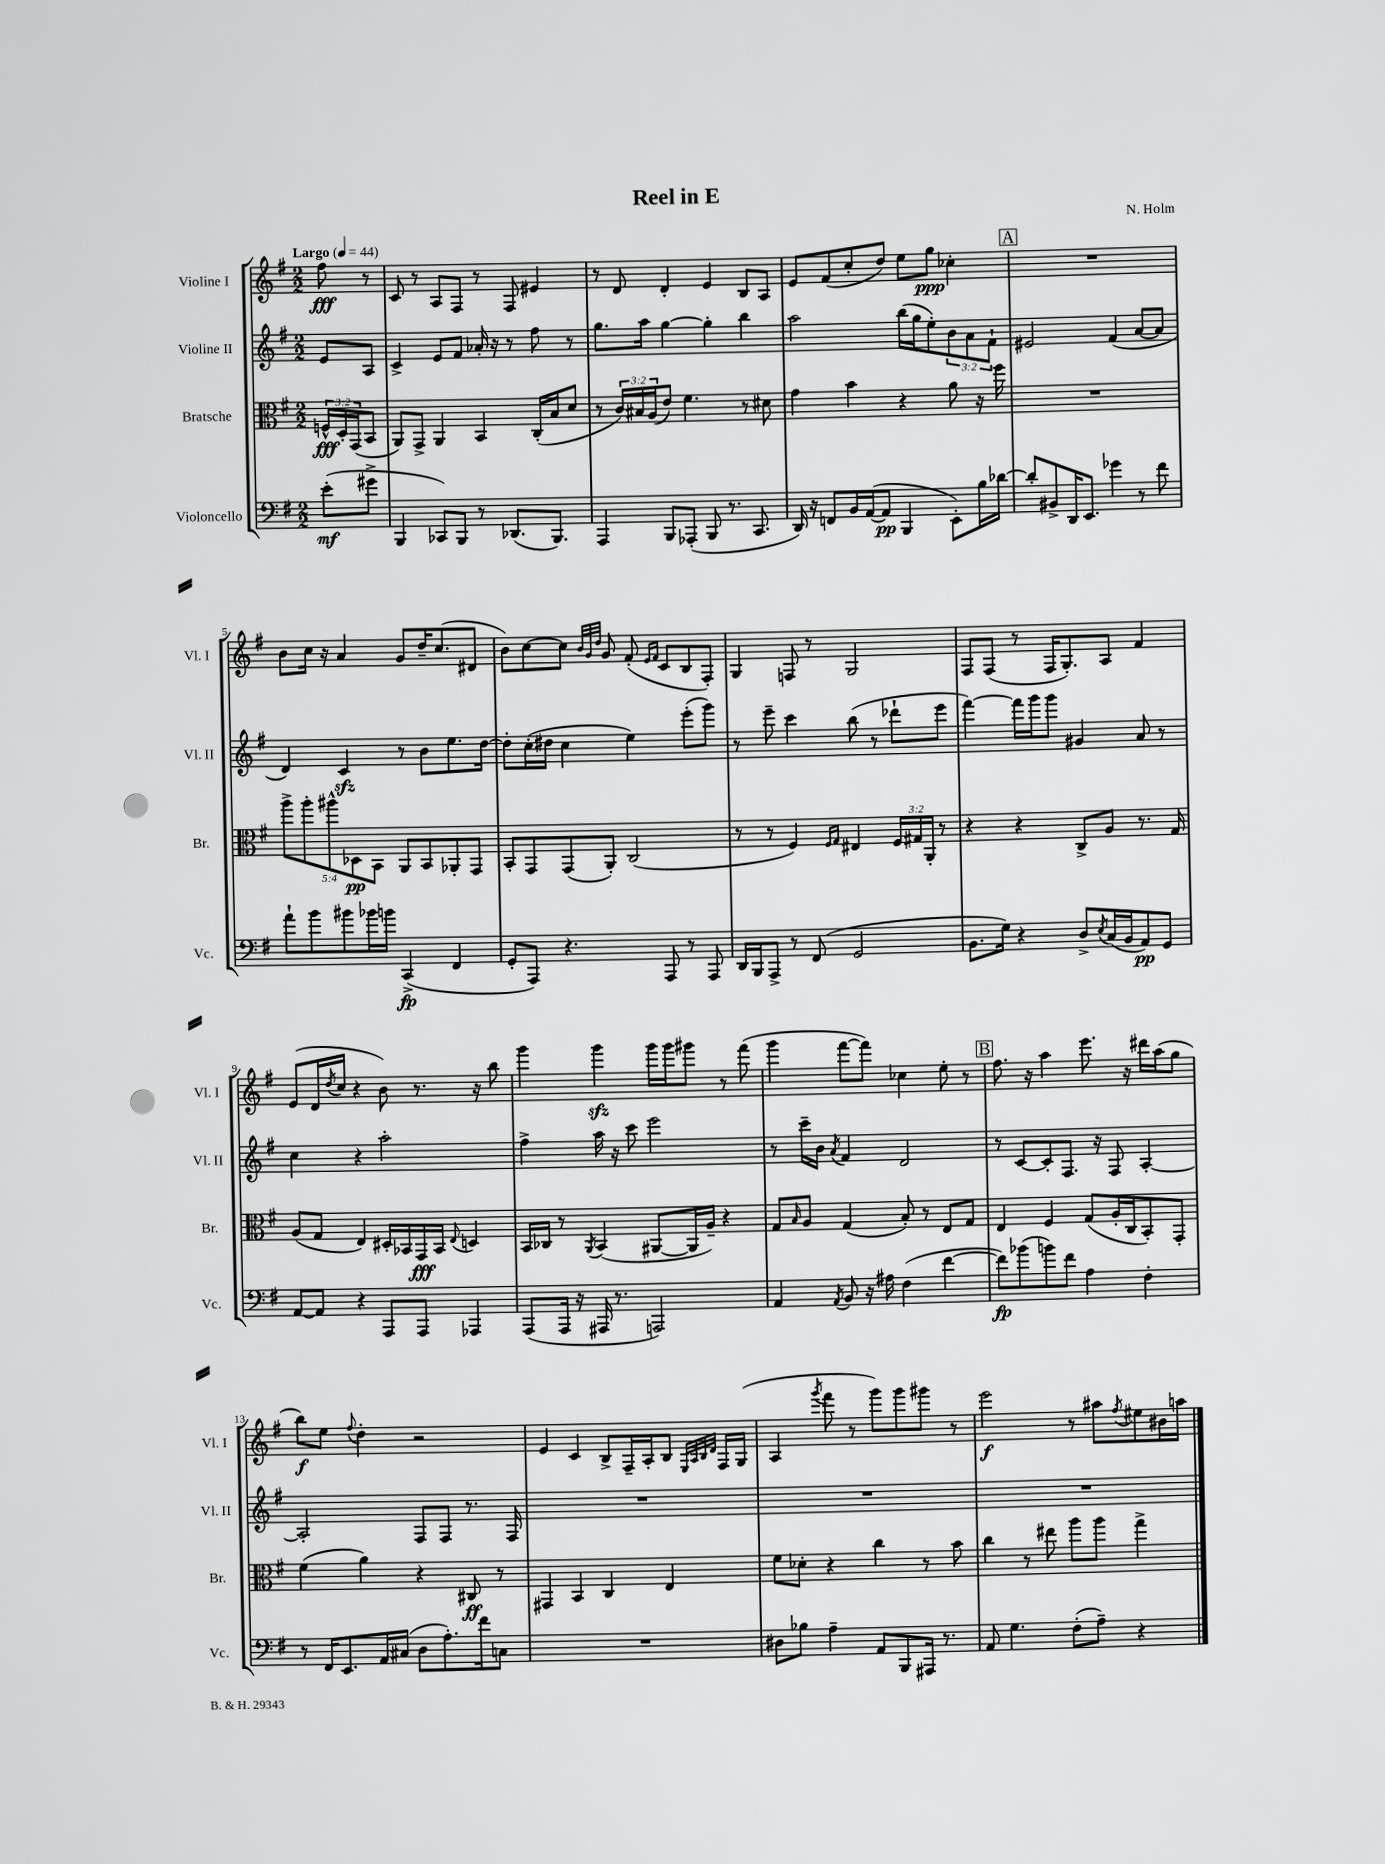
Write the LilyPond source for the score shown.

\header { title = "Reel in E" composer = "N. Holm" }
<<
\new StaffGroup <<
\new Staff = "s0" \with { instrumentName = "Violine I" shortInstrumentName = "Vl. I" } {
    \clef treble \key g \major \numericTimeSignature \time 2/2 \partial 4 \tempo "Largo" 4 = 44
    fis''8\fff r8 |
    c'8 r8 a8 fis8 r8 fis8 eis'4 |
    r8 d'8 d'4-. e'4 b8 a8 |
    e'8 fis'8( c''8-. d''8) e''8 g''8\ppp ces''4-. |
    \mark \markup { \box "A" } R1 |
    b'8 c''16 r16 a'4 g'8 d''16-- c''8.( dis'8 |
    b'8) c''8~ c''8 \grace { b'32 g'32 d''32 } g'8 fis'8-.( \grace { e'16 fis'16 } c'8 b8 fis8-.) |
    g4 f8 r8 g2 |
    fis8 fis8( r8 fis16 g8.-.) a8 fis'4 |
    e'8( d'16 \acciaccatura { d''8 } c''16 r4 b'8) r8. r16 b''8 |
    g'''4 g'''4\sfz g'''16 g'''16 gis'''8 r8 fis'''8( |
    g'''4 fis'''8~ fis'''8) ces''4 e''8-. r8 |
    \mark \markup { \box "B" } fis''8. r16 a''4 e'''8. r16 dis'''16 a''16( g''8 |
    b''8\f) e''8 \appoggiatura { fis''8 } d''4-. r2 |
    e'4 c'4 b8-> fis16-- a16-. b8 \grace { e32 a32 b32 d'32 } fis16 g16( |
    a4 \acciaccatura { g'''8 } fis'''8 r8 g'''8) g'''8 gis'''8 r8 |
    e'''2\f r8 ais''8 \acciaccatura { fis''8 } eis''8 bis'16 a''16 \bar "|." |
}
\new Staff = "s1" \with { instrumentName = "Violine II" shortInstrumentName = "Vl. II" } {
    \clef treble \key g \major \numericTimeSignature \time 2/2 \override Staff.TupletNumber.text = #tuplet-number::calc-fraction-text \partial 4
    e'8 a8 |
    c'4-> e'8 fis'8 aes'16-. r16 r8 fis''8 r8 |
    g''8. a''16 g''4~ g''4-. b''4 |
    a''2 b''16( g''16 e''8-.) \tuplet 3/2 { b'8 a'8 fis'8-! } |
    \mark \markup { \box "A" } eis'2 fis'4( a'8~ a'8 |
    d'4) c'4\sfz r8 b'8 e''8. d''16~ |
    d''8-. c''16-.( dis''16 c''4 e''4) e'''8-.( g'''8) |
    r8 e'''8-- c'''4 b''8( r8 des'''8-! e'''8 |
    fis'''4~) fis'''16 g'''16 g'''8 gis'4 a'8 r8 |
    c''4 r4 a''2-. |
    fis''4-> a''16 r16 c'''8 e'''2 |
    r8 c'''16-- b'16 \acciaccatura { a'8 } fis'4 d'2 |
    \mark \markup { \box "B" } r8 c'8~ c'8-. fis8. r16 fis8 a4~-. |
    a2-. fis8 fis8 r8. fis16 |
    R1 |
    R1 |
    R1 \bar "|." |
}
\new Staff = "s2" \with { instrumentName = "Bratsche" shortInstrumentName = "Br." } {
    \clef alto \key g \major \numericTimeSignature \time 2/2 \override Staff.TupletNumber.text = #tuplet-number::calc-fraction-text \partial 4
    \tuplet 3/2 { f16-^\fff d16-. g,16( } b,8 |
    a,8) g,8-> a,4 b,4 c16-.( b16 d'8 |
    r8 \tuplet 3/2 { c'16) bis16 a16( } e'8) fis'4. r8 dis'8 |
    g'4 b'4 r4 a'8 r16 fis''16 |
    \mark \markup { \box "A" } R1 |
    \tuplet 5/4 { a''8-> a''8-. ais''8-^ des8\pp b,8 } a,8 b,8 aes,8-. g,8 |
    b,8-. g,8 g,8( a,8-.) c2( |
    r8 r8 fis4) \grace { fis16 g16 } eis4 \tuplet 3/2 { fis16 gis16 a,16-. } r8 |
    r4 r4 c8-> a8 r8. g16 |
    a8( g8 e4) dis16-. bes,16 g,16\fff bes,16 \appoggiatura { e8 } d4 |
    b,16 ces16 r8 \acciaccatura { a,8 } b,4( ais,8~ ais,16 a16--) r4 |
    g8 \grace { b16 } a8 g4( b8-.) r8 e8 g8 |
    \mark \markup { \box "B" } e4 fis4 g8( a16-. c16 b,8-.) g,8-. |
    fis'4( a'4) r4 cis8\ff r8 |
    gis,4 b,4 c4 e4 |
    fis'8 des'8-. r4 c''4 r8 b'8 |
    c''4 r8 eis''8 a''8 a''8 g''4-> \bar "|." |
}
\new Staff = "s3" \with { instrumentName = "Violoncello" shortInstrumentName = "Vc." } {
    \clef bass \key g \major \numericTimeSignature \time 2/2 \partial 4
    e'8-.\mf( gis'8-> |
    b,,4 ces,8) b,,8 r8 des,8.( b,,8.) |
    a,,4 b,,8 aes,,8-.( b,,8 r8. c,8. |
    d,16) r16 f,8 b,16 a,16~( a,8\pp b,,4 e,8-.) b16 des'16~ |
    \mark \markup { \box "A" } des'8-. bis,8-> d,16 e,8. ges'4 r8 fis'8 |
    a'8-! b'8 bis'8 bes'16 b'16 c,4->\fp( fis,4 |
    g,8-. a,,8) r4. a,,8 r8 a,,8 |
    d,16 b,,16 a,,8-> r8 fis,8( g,2 |
    b,8. g16) r4 d8-> \acciaccatura { e8 } c16( b,16 a,8\pp) g,8 |
    a,8~ a,8 r4 a,,8 a,,8 aes,,4 |
    a,,8( a,,16 r16 ais,,16 r8. a,,2) |
    a,4 \acciaccatura { a,8 } b,8 r16 ais16 fis4( fis'4~ |
    \mark \markup { \box "B" } fis'8\fp) bes'8( b'8) fis'8 a4 fis4-. |
    r8 fis,16 e,8. a,16 cis16( d8 a8.-.) fis'16 c8 |
    R1 |
    dis8 bes8 a4-- a,8 b,,8 ais,,16 r8. |
    a,8 g4. fis8-.( a8--) r4 \bar "|." |
}
>>
>>
